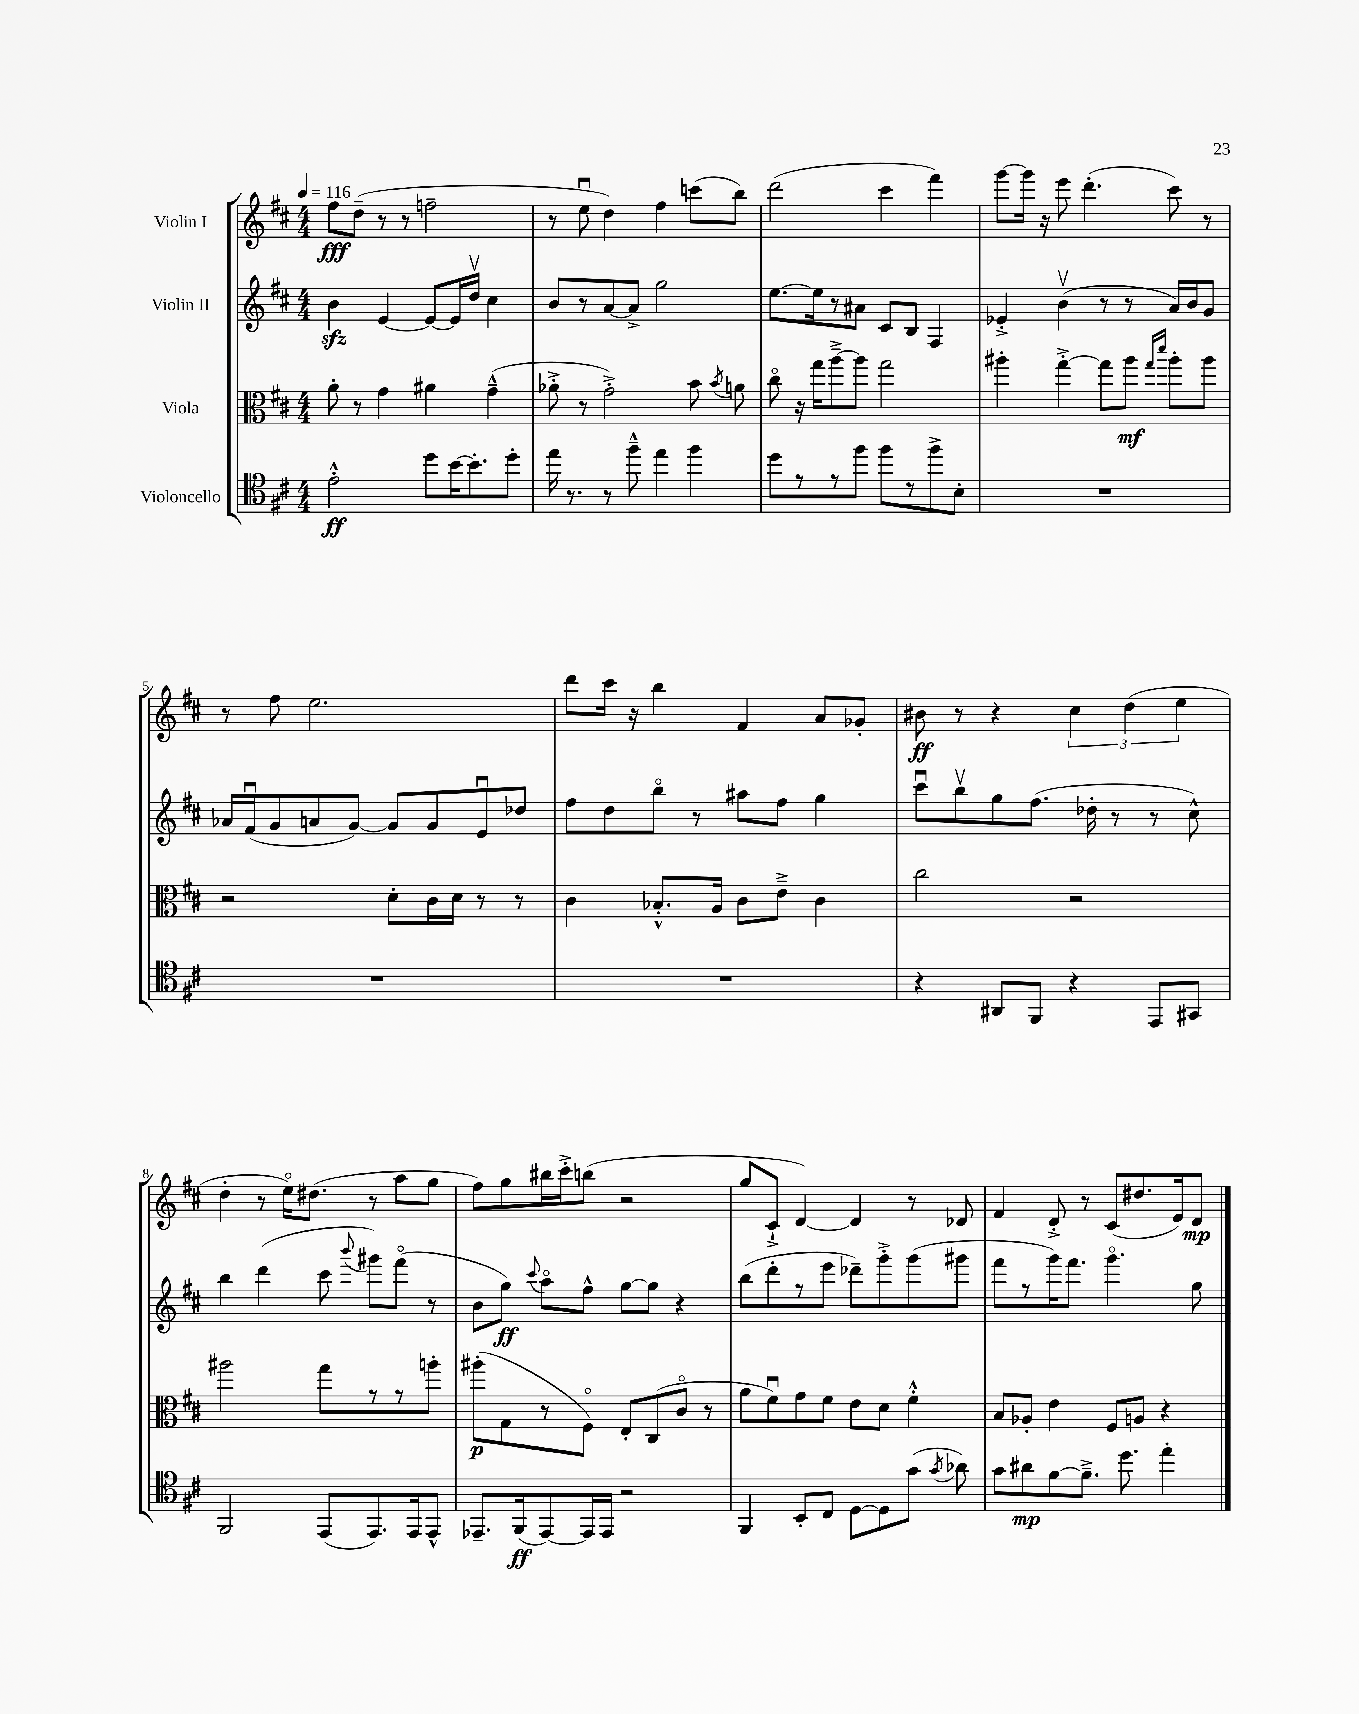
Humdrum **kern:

**kern	**kern	**kern	**kern
*staff4	*staff3	*staff2	*staff1
*clefC4	*clefC3	*clefG2	*clefG2
*k[f#c#]	*k[f#c#]	*k[f#c#]	*k[f#c#]
*M4/4	*M4/4	*M4/4	*M4/4
*MM116	*MM116	*MM116	*MM116
2e'^^	8a'	4b	8ff#
.	8r	.	(8dd~
.	4g	[4e	8r
.	.	.	8r
8dd	4a#	8e_	2ff~
[16b	.	16e]	.
8.b']	.	16ddv	.
.	(4g~^^	4cc#	.
8dd'	.	.	.
=	=	=	=
16ee	8a-'^	8b	8r
8.r	.	.	.
.	8r	8r	8eeu
8r	2g'^)	[8a	4dd)
8ff#~^^	.	8a^]	.
4ee	.	2gg	4ff#
4ff#	8b	.	(8ccc
.	8qb	.	.
.	8a	.	8bb)
=	=	=	=
8dd	8cc#o	[8.ee	(2ddd
8r	16r	.	.
.	16gg	16ee]	.
8r	[8aa~^	8r	.
8ff#	8aa]	8a#	.
8ff#	2gg	8c#	4ccc#
8r	.	8B	.
8ff#^	.	4F#	4fff#)
8B'	.	.	.
=	=	=	=
1r	4aa#'	4e-'^	[8ggg
.	.	.	16ggg]
.	.	.	16r
.	[4gg'^	(4bv	8eee
.	.	.	(4.ddd'
.	8gg]	8r	.
.	8aa#	8r	.
.	16qqgg	.	.
.	16qqddd	.	.
.	8aa#'	16a)	8ccc#)
.	.	16b	.
.	8aa#	8g	8r
=	=	=	=
1r	2r	16a-	8r
.	.	(16f#u	.
.	.	8g	8ff#
.	.	8a	2.ee
.	.	[8g)	.
.	8d'	8g]	.
.	16c#	8g	.
.	16d	.	.
.	8r	8eu	.
.	8r	8dd-	.
=	=	=	=
1r	4c#	8ff#	8ddd
.	.	8dd	16ccc#
.	.	.	16r
.	8.B-'^^	8bbo	4bb
.	.	8r	.
.	16A	.	.
.	8c#	8aa#	4f#
.	8e~^	8ff#	.
.	4c#	4gg	8a
.	.	.	8g-'
=	=	=	=
4r	2cc#	8ccc#u	8b#
.	.	8bbv	8r
8AA#	.	8gg	4r
8FF#	.	(8.ff#	.
4r	2r	.	6cc#
.	.	16dd-'	.
.	.	8r	.
.	.	.	(6dd
8EE	.	8r	.
.	.	.	6ee
8GG#	.	8cc#^^)	.
=	=	=	=
2FF#	2aa#	4bb	4dd'
.	.	(4ddd	8r
.	.	.	16eeo)
.	.	.	(8.dd#
(8EE	8gg	8ccc#	.
.	.	8qqbbb	.
8.EE)	8r	8ggg#)	8r
.	8r	(8fff#o	8aa
16EE	.	.	.
8EE^^	8aa'	8r	8gg
=	=	=	=
8.EE-~	(8aa#'	8b	8ff#)
.	8G	8gg)	8gg
(16FF#	.	.	.
.	.	8qqccc#	.
[8EE-)	8r	8aao	16bb#
.	.	.	16ccc#'^
16EE-]	8F#o)	8ff#^^	(8bb
16EE-	.	.	.
2r	8E'	[8gg	2r
.	(8C#	8gg]	.
.	8c#o	4r	.
.	8r	.	.
=	=	=	=
4FF#	8a	(8bb	8gg
.	8f#u)	8ddd'	8c#`^
8BB'	8g	8r	[4d)
8C#	8f#	8eee	.
[8D	8e	8ddd-~)	4d]
8D]	8d	8ggg'^	.
(8g	4f#'^^	(8ggg	8r
8qg	.	.	.
8a-)	.	8ggg#	8d-
=	=	=	=
8g	8B	8fff#	4f#
8a#	8A-'	8r	.
[8f#	4e	16ggg)	8d'^
.	.	8.fff#	.
8.f#~^]	.	.	8r
.	8F#	4.gggo	(8c#
8.dd	.	.	.
.	8A	.	8.dd#
4ee'	4r	.	.
.	.	.	16e)
.	.	8gg	8d
==	==	==	==
*-	*-	*-	*-
